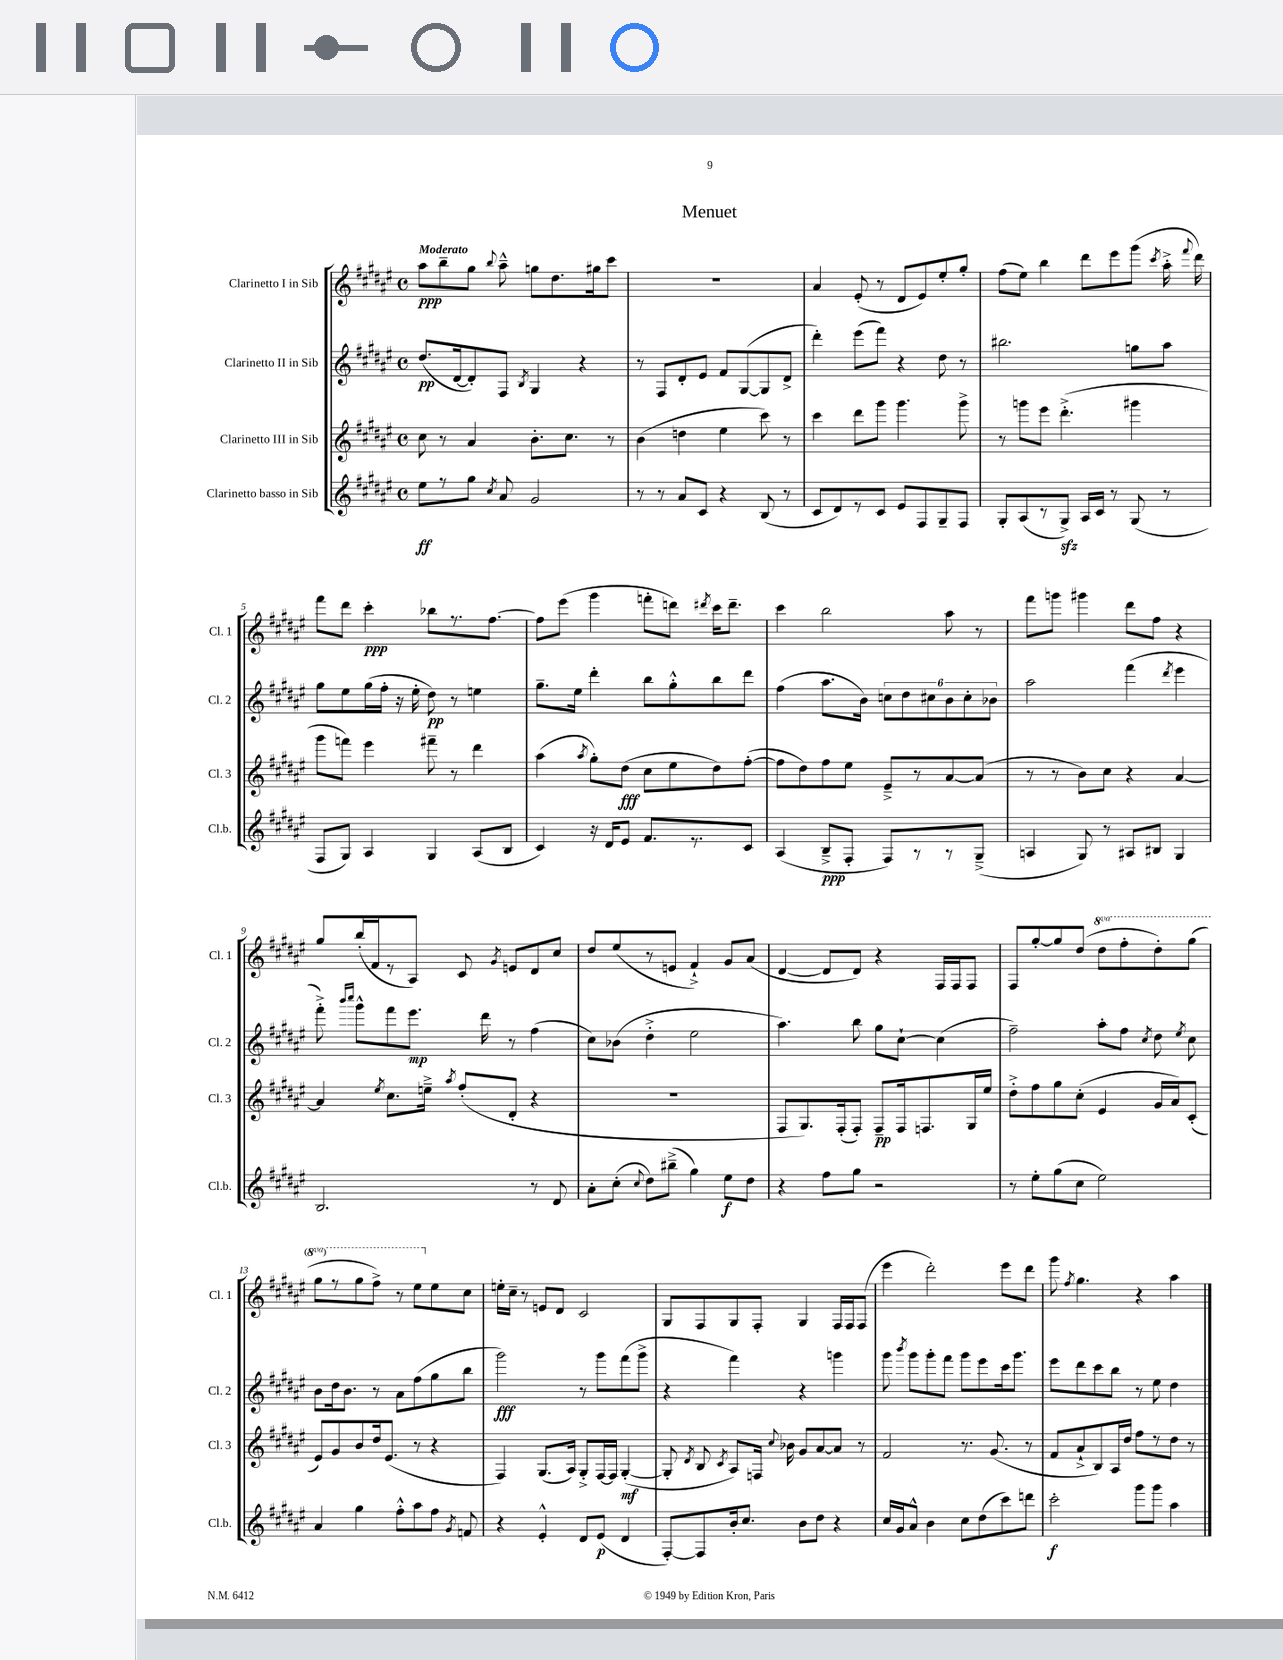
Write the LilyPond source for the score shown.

\header { title = "Menuet" }
<<
\new StaffGroup <<
\new Staff = "s0" \with { instrumentName = "Clarinetto I in Sib" shortInstrumentName = "Cl. 1" } {
    \clef treble \key fis \major \defaultTimeSignature \time 4/4 \set Staff.ottavationMarkups = #ottavation-simple-ordinals \tempo "Moderato"
    \autoBeamOff ais''8[\ppp b''8-- gis''8] \appoggiatura { b''8 } ais''8---^ g''8[ dis''8. gis''16 cis'''8] |
    R1 |
    ais'4 eis'8-.( r8 dis'8[ eis'8) eis''8-. gis''8]-. |
    fis''8[( eis''8]) b''4 dis'''8[ eis'''8 gis'''8]( \acciaccatura { cis'''8 } ais''16-.-> \appoggiatura { fis'''8 } dis'''16) |
    fis'''8[ dis'''8] cis'''4-.\ppp bes''8[ r8. fis''8.]~ |
    fis''8[ eis'''8]( gis'''4 f'''8[-. d'''8]) \acciaccatura { dis'''8 } cis'''16[ dis'''8.]-- |
    cis'''4 b''2 ais''8 r8 |
    fis'''8[ g'''8] gis'''4 dis'''8[ fis''8] r4 |
    gis''8[ b''16-.( fis'16 r8 ais8]) cis'8 \acciaccatura { gis'8 } e'8[ dis'8 cis''8] |
    dis''8[ eis''8( r8 e'8] fis'4-!->) gis'8[ ais'8]( |
    dis'4~ dis'8[ dis'8]) r4 fis16[ fis16 fis8] |
    fis8[ gis''8~-. gis''8 dis''8]( \ottava #1 dis'''8[ fis'''8-. dis'''8-.) gis'''8]( |
    gis'''8[ r8 gis'''8 fis'''8]->) r8 eis'''8[ \ottava #0 eis''8 cis''8] |
    e''16[-. cis''16]-- r8 e'8[ dis'8] cis'2 |
    gis8[ fis8 gis8 fis8]-. gis4 fis16[ fis16 fis8]( |
    eis'''4 dis'''2-.) eis'''8[ dis'''8] |
    gis'''8 \acciaccatura { fis''8 } gis''4. r4 ais''4 \bar "|." |
}
\new Staff = "s1" \with { instrumentName = "Clarinetto II in Sib" shortInstrumentName = "Cl. 2" } {
    \clef treble \key fis \major \defaultTimeSignature \time 4/4
    \autoBeamOff dis''8.[\pp( dis'16~ dis'8-.) fis8] \acciaccatura { b8 } gis4 r4 |
    r8 fis8[ dis'8-. eis'8] fis'8[ gis8~( gis8 dis'8]-> |
    dis'''4-.) eis'''8[( fis'''8]) r4 dis''8 r8 |
    bis''2. g''8[ ais''8] |
    gis''8[ eis''8 gis''16( fis''16]-. r16 eis''16-. dis''8\pp) r8 e''4 |
    gis''8.[-- eis''16] dis'''4-. b''8[ gis''8-.-^ b''8 dis'''8] |
    fis''4( ais''8.[ b'16]) \tuplet 6/4 { c''8[ dis''8 cis''8 b'8 cis''8-. bes'8] } |
    ais''2 fis'''4( \acciaccatura { dis'''8 } eis'''4 |
    fis'''8-.->) \grace { b'''16[ cis''''16] } gis'''8[-^ fis'''8 eis'''8.]\mp dis'''16 r8 fis''4( |
    cis''8[) bes'8]( dis''4-.-> eis''2 |
    ais''4.) b''8 gis''8[ cis''8]~-! cis''4( |
    fis''2--) ais''8[-. fis''8] \acciaccatura { cis''8 } dis''8 \acciaccatura { eis''8 } cis''8 |
    b'8[ dis''16 b'8.] r8 ais'8[ fis''8( gis''8 b''8] |
    gis'''2\fff) r8 gis'''8[ fis'''8( gis'''8]-> |
    r4 fis'''4) r4 g'''4 |
    gis'''8 \acciaccatura { b'''8 } gis'''8[ gis'''8-. fis'''8] gis'''8[ eis'''8 cis'''16 gis'''8.] |
    eis'''8[ dis'''8 cis'''8 b''8] r8 eis''8 dis''4 \bar "|." |
}
\new Staff = "s2" \with { instrumentName = "Clarinetto III in Sib" shortInstrumentName = "Cl. 3" } {
    \clef treble \key fis \major \defaultTimeSignature \time 4/4
    \autoBeamOff cis''8 r8 ais'4 b'8.[-. cis''8.] r8 |
    b'4( d''4 eis''4 cis'''8) r8 |
    cis'''4 dis'''8[ gis'''8] gis'''4. gis'''8-> |
    r8 g'''8[ eis'''8] dis'''4.-.->( gis'''4 |
    gis'''8[ f'''8]) eis'''4 fis'''8-- r8 dis'''4 |
    ais''4( \acciaccatura { ais''8 } gis''8[-.) dis''8]\fff( cis''8[ eis''8 dis''8) fis''8]~-.( |
    fis''8[ dis''8) fis''8 eis''8] eis'8[---> r8 ais'8~ ais'8]( |
    r8 r8 b'8[) cis''8] r4 ais'4~ |
    ais'4 \acciaccatura { eis''8 } cis''8.[ e''16]---> \acciaccatura { ais''8 } fis''8[-.( dis'8]-. r4 |
    R1 |
    fis8[ gis8.) fis16-.( fis8]-.) fis8[--\pp fis16 f8. gis16 eis''16] |
    dis''8[-.-> fis''8 gis''8 cis''8]-.( eis'4 gis'16[ ais'16) cis'8]-.( |
    eis'8[) gis'8 b'8 dis''16 eis'8.]( r8 r4 |
    fis4) gis8.[( ais16]) gis8[-.-> fis16~ fis16] gis4~-.\mf( |
    gis8-. \acciaccatura { dis'8 } b8 \acciaccatura { cis'8 } ais8[) f16] \appoggiatura { cis''8 } bes'16 gis'8[ ais'8~ ais'8] r8 |
    fis'2 r8. gis'8.( r8 |
    fis'8[ ais'8-!-> b8) ais16 dis''16] fis''8[ r8 dis''8] r8 \bar "|." |
}
\new Staff = "s3" \with { instrumentName = "Clarinetto basso in Sib" shortInstrumentName = "Cl.b." } {
    \clef treble \key fis \major \defaultTimeSignature \time 4/4
    \autoBeamOff eis''8[\ff r8 gis''8] \acciaccatura { cis''8 } ais'8 gis'2 |
    r8 r8 ais'8[ cis'8] r4 b8( r8 |
    cis'8[ dis'8) r8 cis'8] eis'8[ fis8 gis8-- fis8] |
    gis8[-. ais8( r8 gis8]->\sfz) ais16[ cis'16] r8 gis8( r8 |
    fis8[ gis8]) ais4 gis4 ais8[( b8] |
    cis'4) r16 dis'16[ eis'8] fis'8.[ r8. cis'8] |
    ais4( b8[--->\ppp fis8]-. fis8[) r8 r8 gis8]--->( |
    a4 gis8) r8 ais8[ bis8] gis4 |
    b2. r8 dis'8 |
    ais'8[-. cis''8]-.( \appoggiatura { cis''8 } dis''8[) bis''8]--->( gis''4) eis''8[\f dis''8] |
    r4 fis''8[ gis''8] r2 |
    r8 eis''8[-. gis''8( cis''8] eis''2) |
    ais'4 gis''4 fis''8[-.-^ ais''8 fis''8] \acciaccatura { gis'8 } f'8 |
    r4 eis'4-.-^ dis'8[ eis'8]\p( dis'4 |
    fis8[~-.) fis8 b'16-. cis''8.] b'8[ dis''8] r4 |
    cis''16[ gis'16 ais'8]-^ b'4 cis''8[ dis''8( cis'''8) d'''8] |
    cis'''2-.\f gis'''8[ gis'''8] ais''4 \bar "|." |
}
>>
>>
